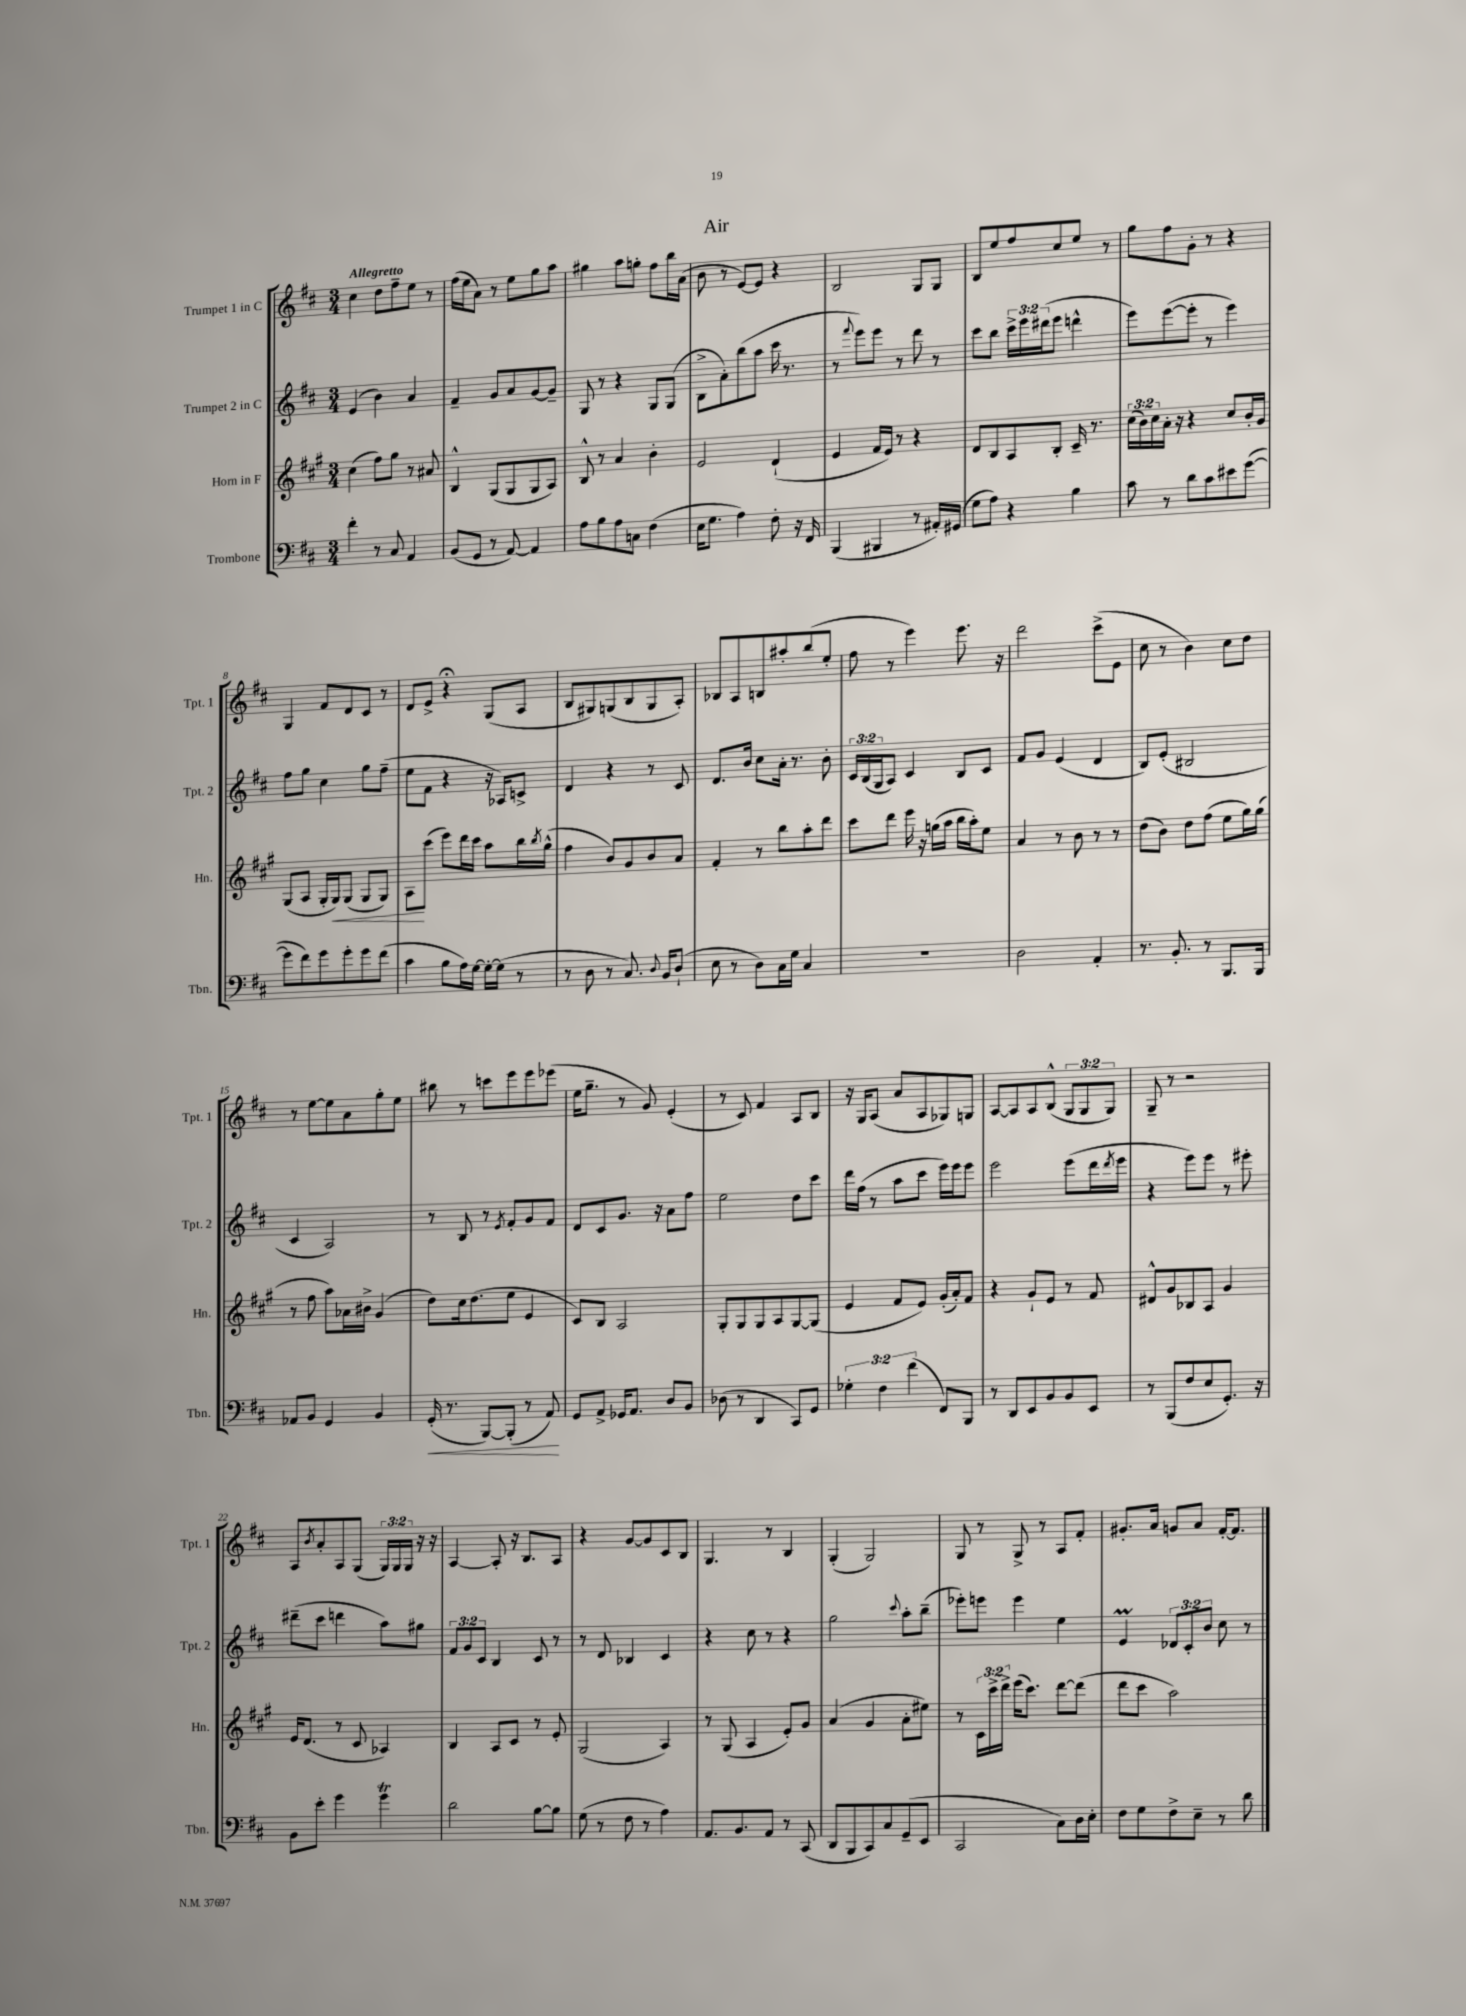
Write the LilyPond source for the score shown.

\header { title = "Air" }
<<
\new StaffGroup <<
\new Staff = "s0" \with { instrumentName = "Trumpet 1 in C" shortInstrumentName = "Tpt. 1" } {
    \clef treble \key d \major \numericTimeSignature \time 3/4 \override Staff.TupletNumber.text = #tuplet-number::calc-fraction-text \tempo "Allegretto"
    cis''4 d''8 fis''8-- e''8 r8 |
    fis''16( e''16 a'8) r8 e''8 g''8 a''8 |
    gis''4 a''8 g''8-. fis''8 b''16 a'16( |
    b'8 r8 e'8~) e'8 r4 |
    b2 g8 g8 |
    b8 e''8 fis''8 cis''8 e''8 r8 |
    g''8 fis''8 g'8-. r8 r4 |
    g4 fis'8 d'8 cis'8 r8 |
    d'8 e'8-> r4\fermata g8( a8 |
    b8 gis8) g8( b8 g8 a8-.) |
    bes8 a8 b8 ais''8-. b''8( e''8-. |
    fis''8 r8 e'''4) e'''8. r16 |
    d'''2 cis'''8->( e'8 |
    cis''8 r8 b'4) cis''8 d''8 |
    r8 e''8~ e''8 a'8 g''8-. e''8 |
    bis''8 r8 c'''8 e'''8 e'''8 ees'''8( |
    e''16 g''8.-- r8 g'8) e'4-.( |
    r8 cis'8) fis'4 a8 b8 |
    r16 g16 a8( a'8 a8 ges8) g8 |
    a8~ a8 a8 b8-^( \tuplet 3/2 { g8 g8 g8) } |
    g8-- r8 r2 |
    a8 \acciaccatura { b'8 } a'8-. a8 g8( \tuplet 3/2 { g16) g16 g16 } r16 r16 |
    a4~ a8-. r16 b8. a8 |
    r4 g'8~ g'8 cis'8 b8 |
    g4. r8 b4 |
    g4-.( g2) |
    g8 r8 g8-> r8 a8 fis'8-. |
    gis'8.-. a'16 g'8 a'8 fis'16~-. fis'8. \bar "|." |
}
\new Staff = "s1" \with { instrumentName = "Trumpet 2 in C" shortInstrumentName = "Tpt. 2" } {
    \clef treble \key d \major \numericTimeSignature \time 3/4 \override Staff.TupletNumber.text = #tuplet-number::calc-fraction-text
    e'4( b'4) a'4 |
    fis'4-- g'8 a'8 g'8~ g'8-- |
    g8 r8 r4 g8 g8( |
    b8-> a'8-.) b''8( a''8 cis'''16 r8. |
    r8 \appoggiatura { fis'''8 } e'''8) e'''8 r8 d'''8 r8 |
    cis'''8 b''8 \tuplet 3/2 { cis'''16-> e'''16 dis'''16( } e'''8 d'''4-^ |
    e'''8) e'''8~( e'''8-. r8 e'''4) |
    fis''8 g''8 cis''4 g''8 fis''8--( |
    e''8 fis'8 r4 r16 aes16) c'8-> |
    d'4 r4 r8 cis'8 |
    d'8. b'16 cis''8 a'16-. r8. b'8-. |
    \tuplet 3/2 { cis'16 b16( g16 } a8) cis'4 b8 cis'8 |
    fis'8 g'8 e'4( d'4 |
    b8) e'8-.( bis2 |
    cis'4 a2) |
    r8 b8 r8 \acciaccatura { e'8 } fis'8-. g'8 fis'8 |
    d'8 cis'8 g'8. r16 a'8 fis''8 |
    e''2 d''8 cis'''8 |
    d'''16 fis''16( r8 a''8 cis'''8 e'''16) e'''16 e'''8 |
    e'''2 e'''8( d'''16 \acciaccatura { d'''8 } e'''16 |
    r4 e'''8) e'''8 r8 eis'''8-. |
    dis'''8--( cis'''8 d'''4 a''8) gis''8 |
    \tuplet 3/2 { fis'8 g'8 cis'8 } b4 cis'8 r8 |
    r8 d'8 bes4 cis'4 |
    r4 cis''8 r8 r4 |
    g''2 \appoggiatura { cis'''8 } a''8-. b''8--( |
    ees'''8-.) e'''8 e'''4 e''4 |
    e'4\prall \tuplet 3/2 { des'8 cis'8-. b'8 } cis''8 r8 \bar "|." |
}
\new Staff = "s2" \with { instrumentName = "Horn in F" shortInstrumentName = "Hn." } {
    \clef treble \key a \major \numericTimeSignature \time 3/4 \override Staff.TupletNumber.text = #tuplet-number::calc-fraction-text
    cis''4( fis''8) gis''8 r8 ais'8 |
    b4-^ gis8( gis8 gis8 a8) |
    b8-^ r8 a'4 b'4-. |
    e'2 d'4-!( |
    e'4 fis'16 e'16) r8 r4 |
    d'8 b8 a8 b8-. cis'16-- r8. |
    \tuplet 3/2 { cis''16( b'16) cis''16 } a'16-. r16 r4 cis''8 b'16-. gis'16 |
    gis8( a8 gis16-. gis16\<) gis8( gis8 gis8) |
    a8\! cis'''8( e'''8) d'''16 cis'''16 a''8 b''16 \acciaccatura { b''8 } gis''16-^( |
    fis''4 b'8) gis'8 b'8 a'8 |
    fis'4-. r8 b''8 a''8-. d'''8 |
    cis'''8 d'''8 e'''16 r16 g''16( a''16 b''16 a''16-.) e''8 |
    a'4 r8 b'8 r8 r8 |
    d''8( b'8) d''8 fis''8( e''8 gis''16) gis''16( |
    r8 fis''8 a''8) aes'16 bis'16-> gis'4( |
    d''8) cis''16 d''8.( e''8 e'4 |
    cis'8) b8 a2 |
    gis8-. gis8 gis8 a8 gis8~ gis8( |
    e'4 fis'8 e'8) gis'16-.( a'16-.) fis'8 |
    r4 gis'8-! e'8 r8 fis'8 |
    dis'8-^ gis'8 bes8 a8 gis'4 |
    e'16 d'8.( r8 cis'8 aes4) |
    b4 a8 cis'8 r8 e'8-. |
    gis2( a4) |
    r8 gis8( a4 e'8-.) gis'8 |
    a'4( gis'4 a'8-. eis''8) |
    r8 \tuplet 3/2 { cis'16 cis'''16-> d'''16-> } e'''16( cis'''8.) d'''8~ d'''8( |
    d'''8 cis'''8 a''2) \bar "|." |
}
\new Staff = "s3" \with { instrumentName = "Trombone" shortInstrumentName = "Tbn." } {
    \clef bass \key d \major \numericTimeSignature \time 3/4 \override Staff.TupletNumber.text = #tuplet-number::calc-fraction-text
    fis'4-. r8 cis8 a,4 |
    b,8( g,8 r8 a,8~) a,4 |
    a8 b8 a8 c8 fis4( |
    e16 g8. a4) fis8-. r16 fis,16 |
    b,,4( bis,,4 r8 ais,16-.) gis,16( |
    g8 a8) r4 b4 |
    cis'8 r8 d'8 cis'8 eis'8 g'8~( |
    g'8 fis'8) g'8 g'8-. g'8 fis'8( |
    cis'4 b8 a16) g16~ g16~-. g16( r8 |
    r8 d8 r8 cis8.) \appoggiatura { d8 } b,16 d8-!( |
    e8 r8 d8) cis16 g16 cis4 |
    R2. |
    d2 a,4-. |
    r8. b,8.-. r8 b,,8. b,,16 |
    aes,8 b,8 g,4 b,4 |
    g,16-.\<( r8. b,,8~) b,,8-.( r8 a,8\!) |
    g,8 a,8-> ges,16 a,8. d8 b,8 |
    des8( r8 d,4 cis,8) g,8 |
    \tuplet 3/2 { ges4-. fis4 fis'4( } fis,8) b,,8 |
    r8 d,8 e,8 b,8 b,8 e,8 |
    r8 b,,8( fis8 e8 g,8.-.) r16 |
    b,8 e'8-. g'4 g'4\trill |
    d'2 b8~ b8 |
    g8( r8 fis8 r8 a4) |
    a,8. b,8. a,8 r8 cis,8( |
    d,8 b,,8 cis,8) cis8 g,8--( e,8 |
    cis,2 cis8) d16 e16-. |
    fis8 g8 fis8-> e8-- r8 d'8 \bar "|." |
}
>>
>>
